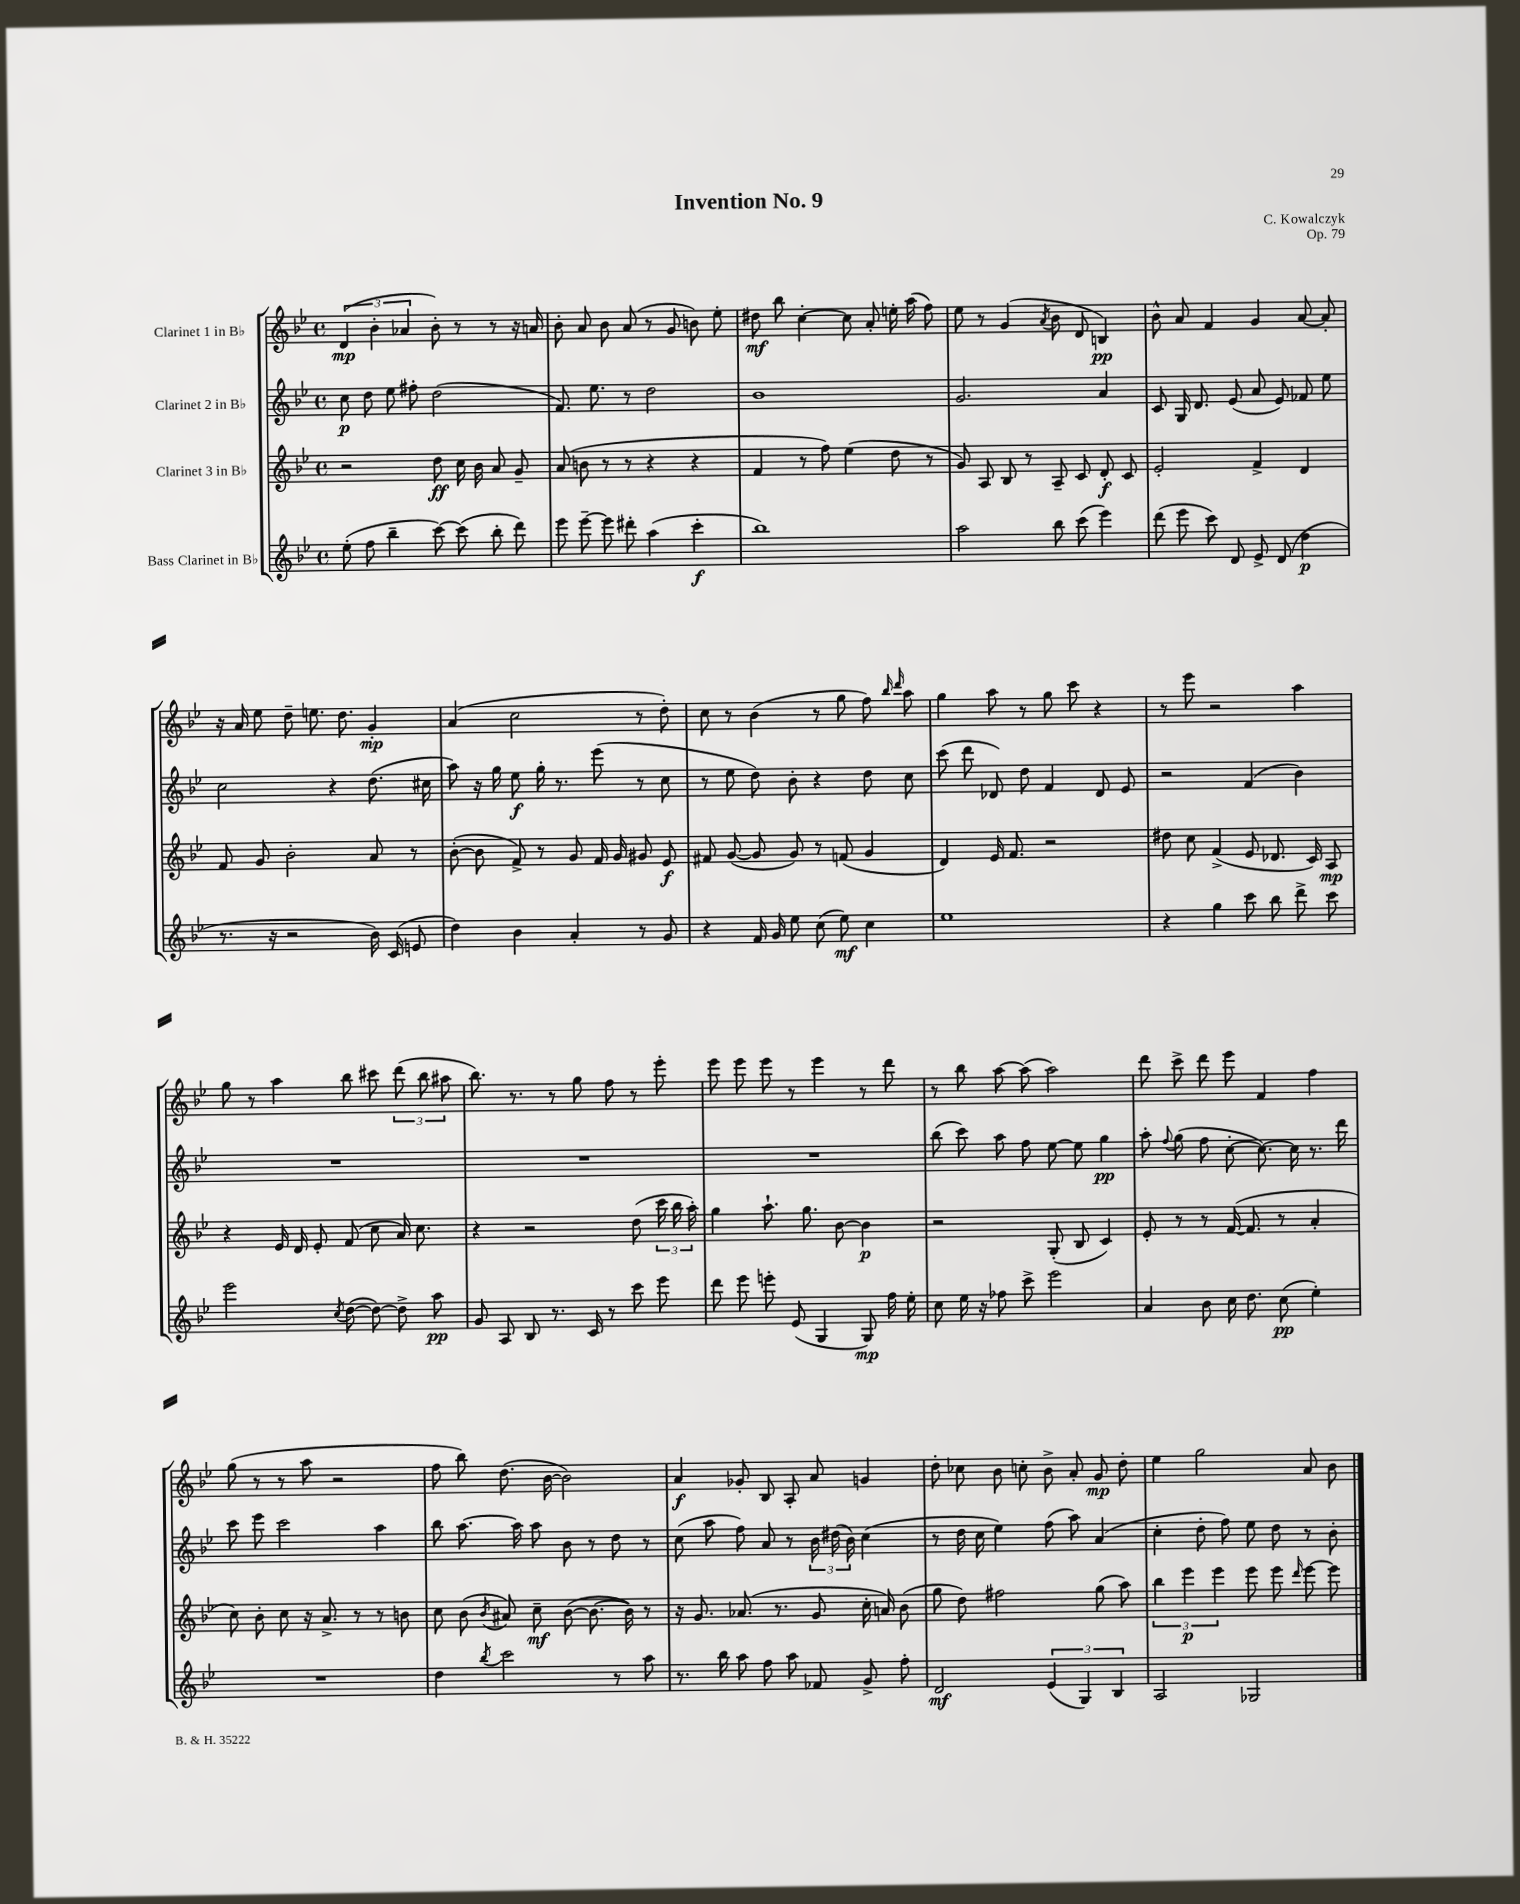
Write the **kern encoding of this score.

**kern	**kern	**kern	**kern
*staff4	*staff3	*staff2	*staff1
*clefG2	*clefG2	*clefG2	*clefG2
*k[b-e-]	*k[b-e-]	*k[b-e-]	*k[b-e-]
*M4/4	*M4/4	*M4/4	*M4/4
*met(c)	*met(c)	*met(c)	*met(c)
(8ee-'	2r	8cc	(6d
8ff	.	8dd	.
.	.	.	6b-'
4bb-~	.	8ee-	.
.	.	.	6a-
.	.	8ff#'	.
[8ccc)	8dd	(2dd	8b-')
(8ccc]	16cc	.	8r
.	16b-	.	.
8bb-'	8a	.	8r
8ddd)	8g~	.	16r
.	.	.	16a
=	=	=	=
8eee-	(8a	8.f)	8b-'
[8eee-~	8b	.	8a
.	.	8.ee-	.
8eee-]	8r	.	8b-
8ddd#'	8r	8r	(8a
(4aa	4r	2dd	8r
.	.	.	8g
4ccc'	4r	.	8b)
.	.	.	8ee-'
=	=	=	=
1bb-)	4f	1b-	8dd#
.	.	.	8bb-
.	8r	.	[4cc'
.	8ff)	.	.
.	(4ee-	.	8cc]
.	.	.	8a'
.	8dd	.	16ee'
.	.	.	(16aa
.	8r	.	8ff)
=	=	=	=
2aa	8g)	2.g	8ee-
.	8A	.	8r
.	8B-	.	(4g
.	8r	.	.
.	.	.	8qa
8bb-	8A~	.	8b-
(8ccc	8c	.	8d
4eee-)	8d'	4a	4B)
.	8c	.	.
=	=	=	=
(8ddd	2e-'	8c	8b-^^
8eee-	.	16G	8a
.	.	8.d	.
8ccc)	.	.	4f
8d	.	(8e-	.
8e-^	4f^	8a	4g
(8d	.	8e-)	.
4dd	4d	8f-	[8a
.	.	8ee-	8a']
=	=	=	=
8.r	8f	2cc	16r
.	.	.	16a
.	8g	.	8ee-
16r	.	.	.
2r	2b-'	.	8dd~
.	.	.	8.ee
.	.	4r	.
.	.	.	8.dd
16b-)	8a	(8.dd	4g'
(16c	.	.	.
8e	8r	.	.
.	.	16cc#	.
=	=	=	=
4dd)	([8b-'	8aa)	(4a
.	8b-]	16r	.
.	.	16gg	.
4b-	8f^)	8ee-	2cc
.	8r	16gg'	.
.	.	8.r	.
4a'	8g	.	.
.	16f	(8eee-	.
.	16g	.	.
8r	8g#	8r	8r
8g	8e-	8cc	8dd')
=	=	=	=
4r	8f#	8r	8cc
.	([8g	8ee-	8r
16f	8g]	8dd)	(4b-
16g	.	.	.
8ee-	8g)	8b-'	.
(8cc	8r	4r	8r
8ee-)	(8f	.	8gg
4cc	4g	8dd	8ff)
.	.	.	16qqbb-
.	.	.	16qqddd
.	.	8cc	8aa
=	=	=	=
1ee-	4d)	(8ccc	4gg
.	.	8ddd	.
.	16e-	8d-)	8aa
.	8.f	.	.
.	.	8dd	8r
.	2r	4f	8gg
.	.	.	8ccc
.	.	8d-	4r
.	.	8e-	.
=	=	=	=
4r	8dd#	2r	8r
.	8cc	.	8eee-
4gg	(4f^	.	2r
8ccc	8e-	(4f	.
8bb-	8.d-	.	.
8ddd^	.	4b-)	4aa
.	16c)	.	.
8ccc	8A	.	.
=	=	=	=
2eee-	4r	1r	8gg
.	.	.	8r
.	16e-	.	4aa
.	16d	.	.
.	8e-'	.	.
8qcc	.	.	.
([8dd	(8f	.	8bb-
8dd_)	8cc	.	8ccc#
8dd^]	16a)	.	(12ddd
.	8.cc	.	.
.	.	.	12bb-
8aa	.	.	.
.	.	.	12aa#
=	=	=	=
8g	4r	1r	8.bb-)
8A	.	.	.
.	.	.	8.r
8B-	2r	.	.
8.r	.	.	8r
.	.	.	8gg
16c	.	.	.
8r	.	.	8ff
8ccc	(8dd	.	8r
8eee-	24ccc	.	8eee-'
.	24bb-	.	.
.	24aa')	.	.
=	=	=	=
8ddd	4gg	1r	8eee-
8eee-	.	.	8eee-
8eee'	8.aa`	.	8eee-
(8e-	.	.	8r
.	8.gg	.	.
4G	.	.	4eee-
.	[8b-	.	.
8G)	4b-]	.	8r
16ff	.	.	8ddd
16ee-'	.	.	.
=	=	=	=
8cc	2r	(8bb-	8r
16ee-	.	8ccc)	8bb-
16r	.	.	.
8ff-	.	8aa	[8aa
8ccc^	.	8ff	(8aa]
2eee-	(8G'	[8ee-	2aa)
.	8B-	8ee-]	.
.	4c)	4gg	.
=	=	=	=
4a	8e-'	8aa'	8ddd
.	.	8qqff	.
.	8r	(8gg	8ccc^
8b-	8r	8ff	8ddd
16cc	([16f	[8cc'	8eee-
8.dd	8.f]	.	.
.	.	8.cc_)	4f
(8cc	8r	.	.
.	.	16cc]	.
4ee-')	4a'	8.r	4ff
.	.	16ddd	.
=	=	=	=
1r	8cc)	8ccc	(8gg
.	8b-'	8eee-	8r
.	8cc	2ccc	8r
.	16r	.	8aa
.	8.a^	.	.
.	.	.	2r
.	8r	.	.
.	8r	4aa	.
.	8b	.	.
=	=	=	=
4dd	8cc	8bb-	8ff
.	(8b-	[8.aa	8bb-)
8qbb-	8qb-	.	.
2ccc	8a#)	.	(8.dd
.	.	16aa]	.
.	8cc~	8aa	.
.	.	.	[16b-
.	([8b-	8b-	2b-])
.	8.b-_	8r	.
8r	.	8dd	.
.	16b-])	.	.
8aa	8r	8r	.
=	=	=	=
8.r	16r	(8cc	4a
.	8.g	.	.
.	.	8aa	.
16bb-	.	.	.
8aa	(8.a-	8ff)	8g-'
8ff	.	8a	8B-
.	8.r	.	.
8aa	.	8r	8A'
8f-	8g	24b-	8a
.	.	(24dd#	.
.	.	24b-)	.
8g^	16cc'	(4cc	4g
.	16a)	.	.
8ff'	(8b-	.	.
=	=	=	=
2d	8gg	8r	8dd'
.	8dd)	16dd	8cc-
.	.	16cc	.
.	2ff#	4ee-)	8b-
.	.	.	8cc'
(6e-	.	(8ff	8b-^
.	.	8aa)	8a'
6G)	.	.	.
.	(8gg	(4a	8g
6B-	.	.	.
.	8aa)	.	8dd'
=	=	=	=
2A	6bb-	4cc'	4ee-
.	6eee-	.	.
.	.	8dd'	2gg
.	6eee-	.	.
.	.	8ff)	.
2G-	8eee-	8ee-	.
.	8eee-	8dd	.
.	16qqddd	.	.
.	[8eee-	8r	8a
.	8eee-]	8b-'	8b-
==	==	==	==
*-	*-	*-	*-
